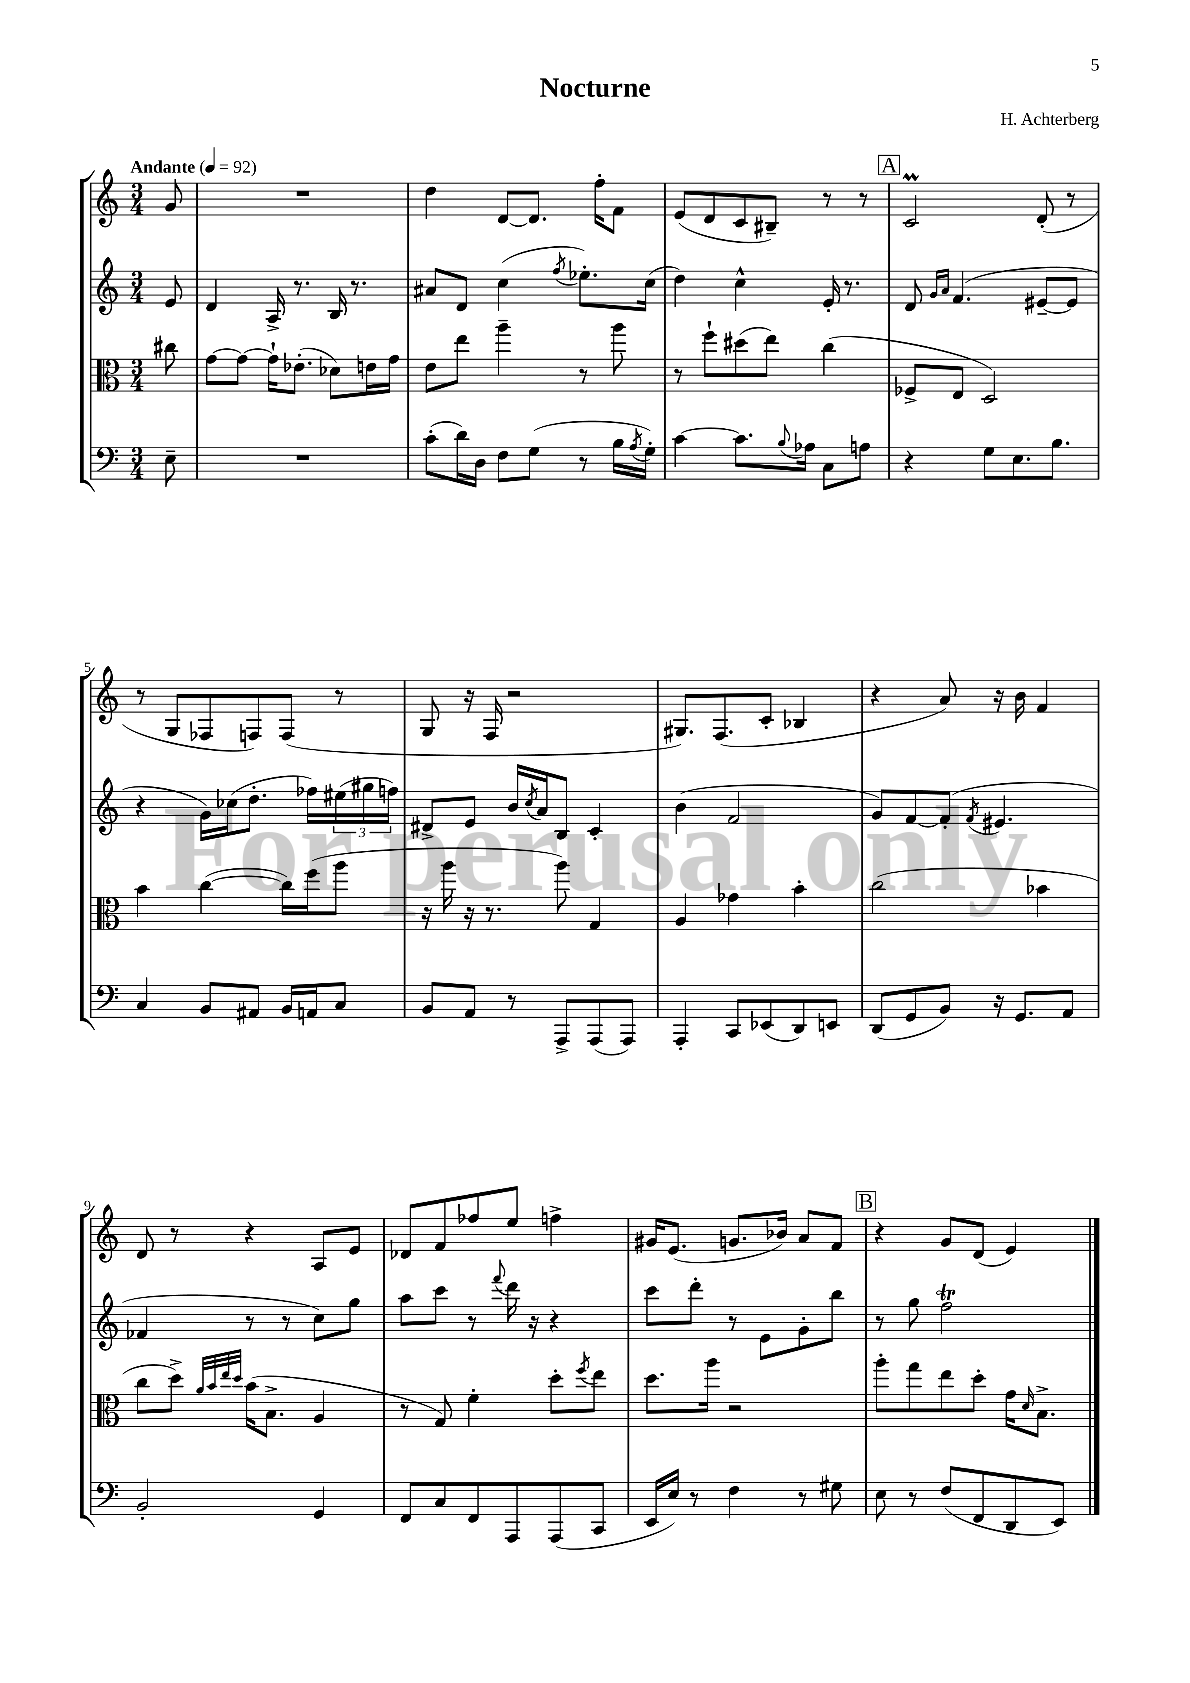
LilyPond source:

\header { title = "Nocturne" composer = "H. Achterberg" }
<<
\new StaffGroup <<
\new Staff = "s0" {
    \clef treble \key c \major \numericTimeSignature \time 3/4 \partial 8 \tempo "Andante" 4 = 92
    g'8 |
    R2. |
    d''4 d'8~ d'8. f''16-. f'8 |
    e'8( d'8 c'8 bis8--) r8 r8 |
    \mark \markup { \box "A" } c'2\prall d'8-.( r8 |
    r8 g8 fes8 f8) f8( r8 |
    g8 r16 f16 r2 |
    gis8.) f8.( c'8-. bes4 |
    r4 a'8) r16 b'16 f'4 |
    d'8 r8 r4 a8 e'8 |
    des'8 f'8 fes''8 e''8 f''4-> |
    gis'16 e'8.( g'8. bes'16) a'8 f'8 |
    \mark \markup { \box "B" } r4 g'8 d'8( e'4) \bar "|." |
}
\new Staff = "s1" {
    \clef treble \key c \major \numericTimeSignature \time 3/4 \partial 8
    e'8 |
    d'4 a16-> r8. b16 r8. |
    ais'8 d'8 c''4( \acciaccatura { f''8 } ees''8.-.) c''16( |
    d''4) c''4-^ e'16-. r8. |
    \mark \markup { \box "A" } d'8 \grace { g'16 a'16 } f'4.( eis'8~-- eis'8 |
    r4 g'16) ces''16( d''8.-. fes''16) \tuplet 3/2 { eis''16( gis''16 f''16) } |
    dis'8-> e'8 b'16 \acciaccatura { c''8 } a'16 b8 c'4-. |
    b'4( f'2 |
    g'8) f'8~ f'8-.( \acciaccatura { f'8 } eis'4. |
    fes'4 r8 r8 c''8) g''8 |
    a''8 c'''8 r8 \appoggiatura { f'''8 } d'''16 r16 r4 |
    c'''8 d'''8-. r8 e'8 g'8-. b''8 |
    \mark \markup { \box "B" } r8 g''8 f''2\trill \bar "|." |
}
\new Staff = "s2" {
    \clef alto \key c \major \numericTimeSignature \time 3/4 \partial 8
    cis''8 |
    g'8~ g'8~ g'16-! ees'8.-.( des'8) e'16 g'16 |
    e'8 e''8 a''4-- r8 a''8 |
    r8 f''8-! dis''8( e''8) c''4( |
    \mark \markup { \box "A" } fes8-> e8 d2) |
    b'4 c''4~( c''16) f''16( a''8 |
    r16 a''16 r16 r8. a''8) g4 |
    a4 ges'4 b'4-. |
    c''2( bes'4 |
    c''8 d''8->) \grace { a'32 b'32 e''32 d''32 } b'16( b8.-> a4 |
    r8 g8) f'4-. d''8-. \acciaccatura { f''8 } e''8 |
    d''8. a''16 r2 |
    \mark \markup { \box "B" } a''8-. g''8 e''8 d''8-. g'16 \grace { d'16 } b8.-> \bar "|." |
}
\new Staff = "s3" {
    \clef bass \key c \major \numericTimeSignature \time 3/4 \partial 8
    e8-- |
    R2. |
    c'8-.( d'16) d16 f8 g8( r8 b16 \acciaccatura { a8 } g16-.) |
    c'4~ c'8. \appoggiatura { b8 } aes16 c8 a8 |
    \mark \markup { \box "A" } r4 g8 e8. b8. |
    c4 b,8 ais,8 b,16 a,16 c8 |
    b,8 a,8 r8 a,,8-> a,,8( a,,8) |
    a,,4-. c,8 ees,8( d,8) e,8 |
    d,8( g,8 b,8) r16 g,8. a,8 |
    b,2-. g,4 |
    f,8 c8 f,8 a,,8 a,,8( c,8 |
    e,16 e16) r8 f4 r8 gis8 |
    \mark \markup { \box "B" } e8 r8 f8( f,8 d,8 e,8) \bar "|." |
}
>>
>>
